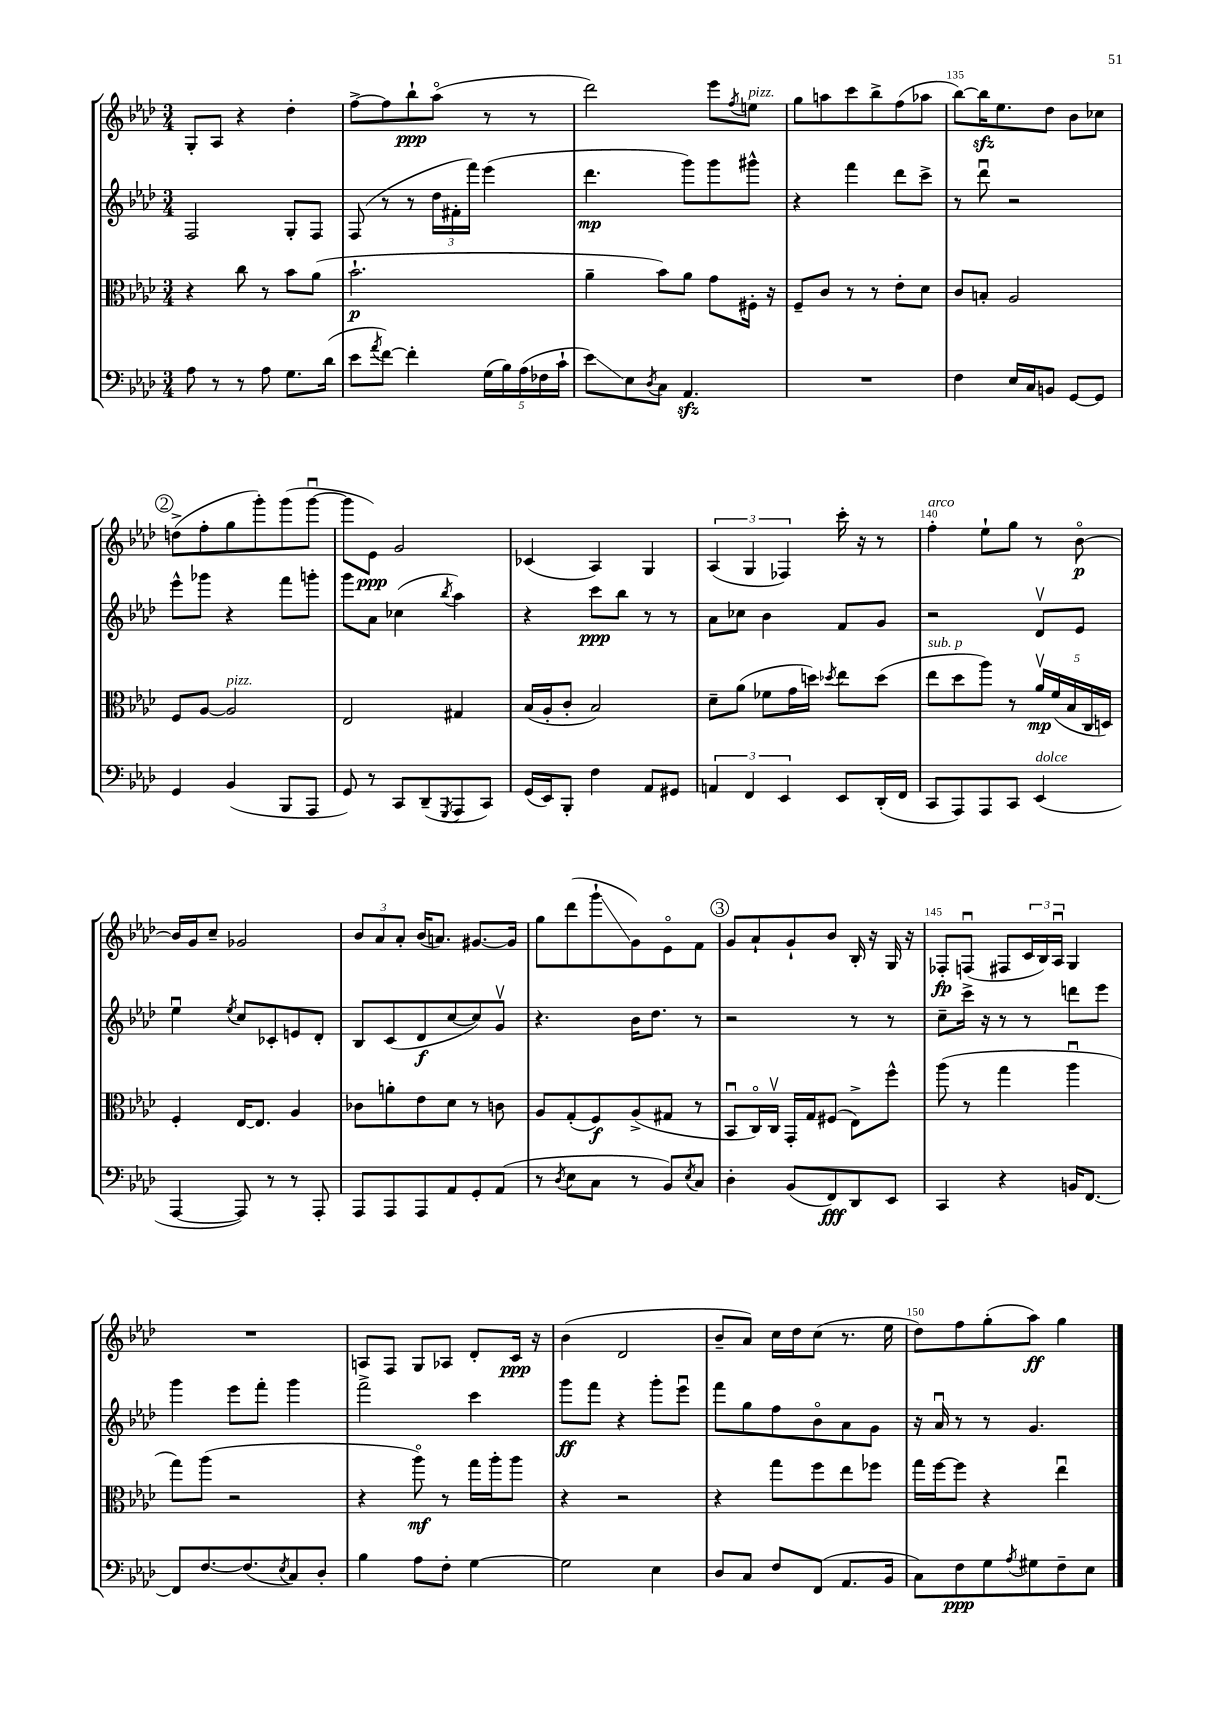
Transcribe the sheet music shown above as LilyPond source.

<<
\new StaffGroup <<
\new Staff = "s0" {
    \clef treble \key aes \major \numericTimeSignature \time 3/4
    g8-. aes8 r4 des''4-. |
    f''8~-> f''8 bes''8-!\ppp aes''8\flageolet( r8 r8 |
    des'''2) ees'''8 \acciaccatura { f''8 } e''8^\markup { \italic "pizz." } |
    g''8 a''8 c'''8 bes''8-> f''8( aes''8 |
    bes''8~) bes''16\sfz ees''8. des''8 bes'8 ces''8 |
    \mark \markup { \circle "2" } d''8->( f''8-. g''8 g'''8-.) g'''8( g'''8~\downbow |
    g'''8 ees'8\ppp) g'2 |
    ces'4( aes4) g4 |
    \tuplet 3/2 { aes4( g4 fes4) } c'''16-. r16 r8 |
    f''4-.^\markup { \italic "arco" } ees''8-! g''8 r8 bes'8~\flageolet\p |
    bes'16 g'16 c''8-- ges'2 |
    \tuplet 3/2 { bes'8 aes'8 aes'8-. } bes'16( a'8.) gis'8.~ gis'16 |
    g''8 des'''8( g'''8-!\glissando g'8) ees'8\flageolet f'8 |
    \mark \markup { \circle "3" } g'8 aes'8-! g'8-! bes'8 bes16-. r16 g16 r16 |
    fes8-.\fp f8\downbow( fis8 \tuplet 3/2 { c'16 bes16) aes16\downbow } g4 |
    R2. |
    a8 f8 g8 aes8 des'8-. c'16\ppp r16 |
    bes'4( des'2 |
    bes'8-- aes'8) c''16 des''16 c''8( r8. ees''16 |
    des''8) f''8 g''8-.( aes''8\ff) g''4 \bar "|." |
}
\new Staff = "s1" {
    \clef treble \key aes \major \numericTimeSignature \time 3/4
    f2 g8-. f8 |
    f8( r8 r8 \tuplet 3/2 { des''16 fis'16-. f'''16) } ees'''4( |
    des'''4.\mp g'''8) g'''8 gis'''8-^ |
    r4 f'''4 des'''8 c'''8-> |
    r8 des'''8\downbow r2 |
    \mark \markup { \circle "2" } ees'''8-^ ges'''8 r4 f'''8 g'''8-. |
    g'''8 aes'8 ces''4( \acciaccatura { bes''8 } aes''4) |
    r4 c'''8\ppp bes''8 r8 r8 |
    aes'8 ces''8 bes'4 f'8 g'8 |
    r2 des'8\upbow ees'8 |
    ees''4\downbow \acciaccatura { ees''8 } c''8 ces'8-. e'8 des'8-. |
    bes8 c'8( des'8\f c''8~ c''8) g'8\upbow |
    r4. bes'16 des''8. r8 |
    \mark \markup { \circle "3" } r2 r8 r8 |
    c''8-- c'''16-> r16 r8 r8 d'''8 ees'''8 |
    g'''4 ees'''8 f'''8-. g'''4 |
    f'''2-> c'''4 |
    g'''8\ff f'''8 r4 g'''8-. ees'''8\downbow |
    f'''8 g''8 f''8 bes'8\flageolet aes'8 g'8 |
    r16 aes'16\downbow r8 r8 g'4. \bar "|." |
}
\new Staff = "s2" {
    \clef alto \key aes \major \numericTimeSignature \time 3/4
    r4 c''8 r8 bes'8 aes'8( |
    bes'2.-!\p |
    aes'4-- bes'8) aes'8 g'8 fis16-. r16 |
    f8-- c'8 r8 r8 ees'8-. des'8 |
    c'8 b8-. aes2 |
    \mark \markup { \circle "2" } f8 aes8~ aes2^\markup { \italic "pizz." } |
    ees2 gis4 |
    bes16( aes16-. c'8-. bes2) |
    des'8-- aes'8( fes'8 g'16 d''16) \acciaccatura { des''8 } ees''8 des''8( |
    ees''8^\markup { \italic "sub. p" } des''8 aes''8) r8 \tuplet 5/4 { aes'16\upbow\mp f'16( bes16 c16 d16) } |
    f4-. ees16~ ees8. aes4 |
    ces'8 a'8-. ees'8 des'8 r8 c'8 |
    aes8 g8-.( f8\f) aes8->( gis8 r8 |
    \mark \markup { \circle "3" } bes,8\downbow c16\flageolet) c16\upbow g,16-. g16 fis8( ees8->) f''8-^ |
    aes''8( r8 g''4 aes''4\downbow |
    g''8) aes''8( r2 |
    r4 aes''8\flageolet\mf) r8 g''16 aes''16-. aes''8 |
    r4 r2 |
    r4 g''8 f''8 ees''8 fes''8 |
    g''16 f''16~ f''8 r4 ees''4\downbow \bar "|." |
}
\new Staff = "s3" {
    \clef bass \key aes \major \numericTimeSignature \time 3/4
    aes8 r8 r8 aes8 g8. des'16( |
    ees'8 \acciaccatura { aes'8 } f'8~) f'4-. \tuplet 5/4 { g16( bes16) aes16( fes16 c'16-! } |
    ees'8\glissando) ees8 \acciaccatura { des8 } c8 aes,4.\sfz |
    R2. |
    f4 ees16 c16 b,8 g,8~ g,8 |
    \mark \markup { \circle "2" } g,4 bes,4( bes,,8 aes,,8 |
    g,8) r8 c,8 des,8--( \acciaccatura { g,,8 } aes,,8 c,8) |
    g,16( ees,16) bes,,8-. f4 aes,8 gis,8 |
    \tuplet 3/2 { a,4 f,4 ees,4 } ees,8 des,16-.( f,16 |
    c,8 aes,,8) aes,,8 c,8 ees,4^\markup { \italic "dolce" }( |
    aes,,4~ aes,,8) r8 r8 aes,,8-. |
    aes,,8 aes,,8 aes,,8 aes,8 g,8-. aes,8( |
    r8 \acciaccatura { des8 } ees8 c8 r8 bes,8) \acciaccatura { ees8 } c8 |
    \mark \markup { \circle "3" } des4-. bes,8( f,8\fff) des,8 ees,8 |
    c,4 r4 b,16 f,8.~ |
    f,8 f8.~ f8.( \acciaccatura { ees8 } c8) des8-. |
    bes4 aes8 f8-. g4~ |
    g2 ees4 |
    des8 c8 f8 f,8( aes,8. bes,16 |
    c8) f8\ppp g8 \acciaccatura { aes8 } gis8 f8-- ees8 \bar "|." |
}
>>
>>
\layout { \context { \Score currentBarNumber = #131 \override BarNumber.break-visibility = ##(#f #t #t) barNumberVisibility = #(every-nth-bar-number-visible 5) } }
